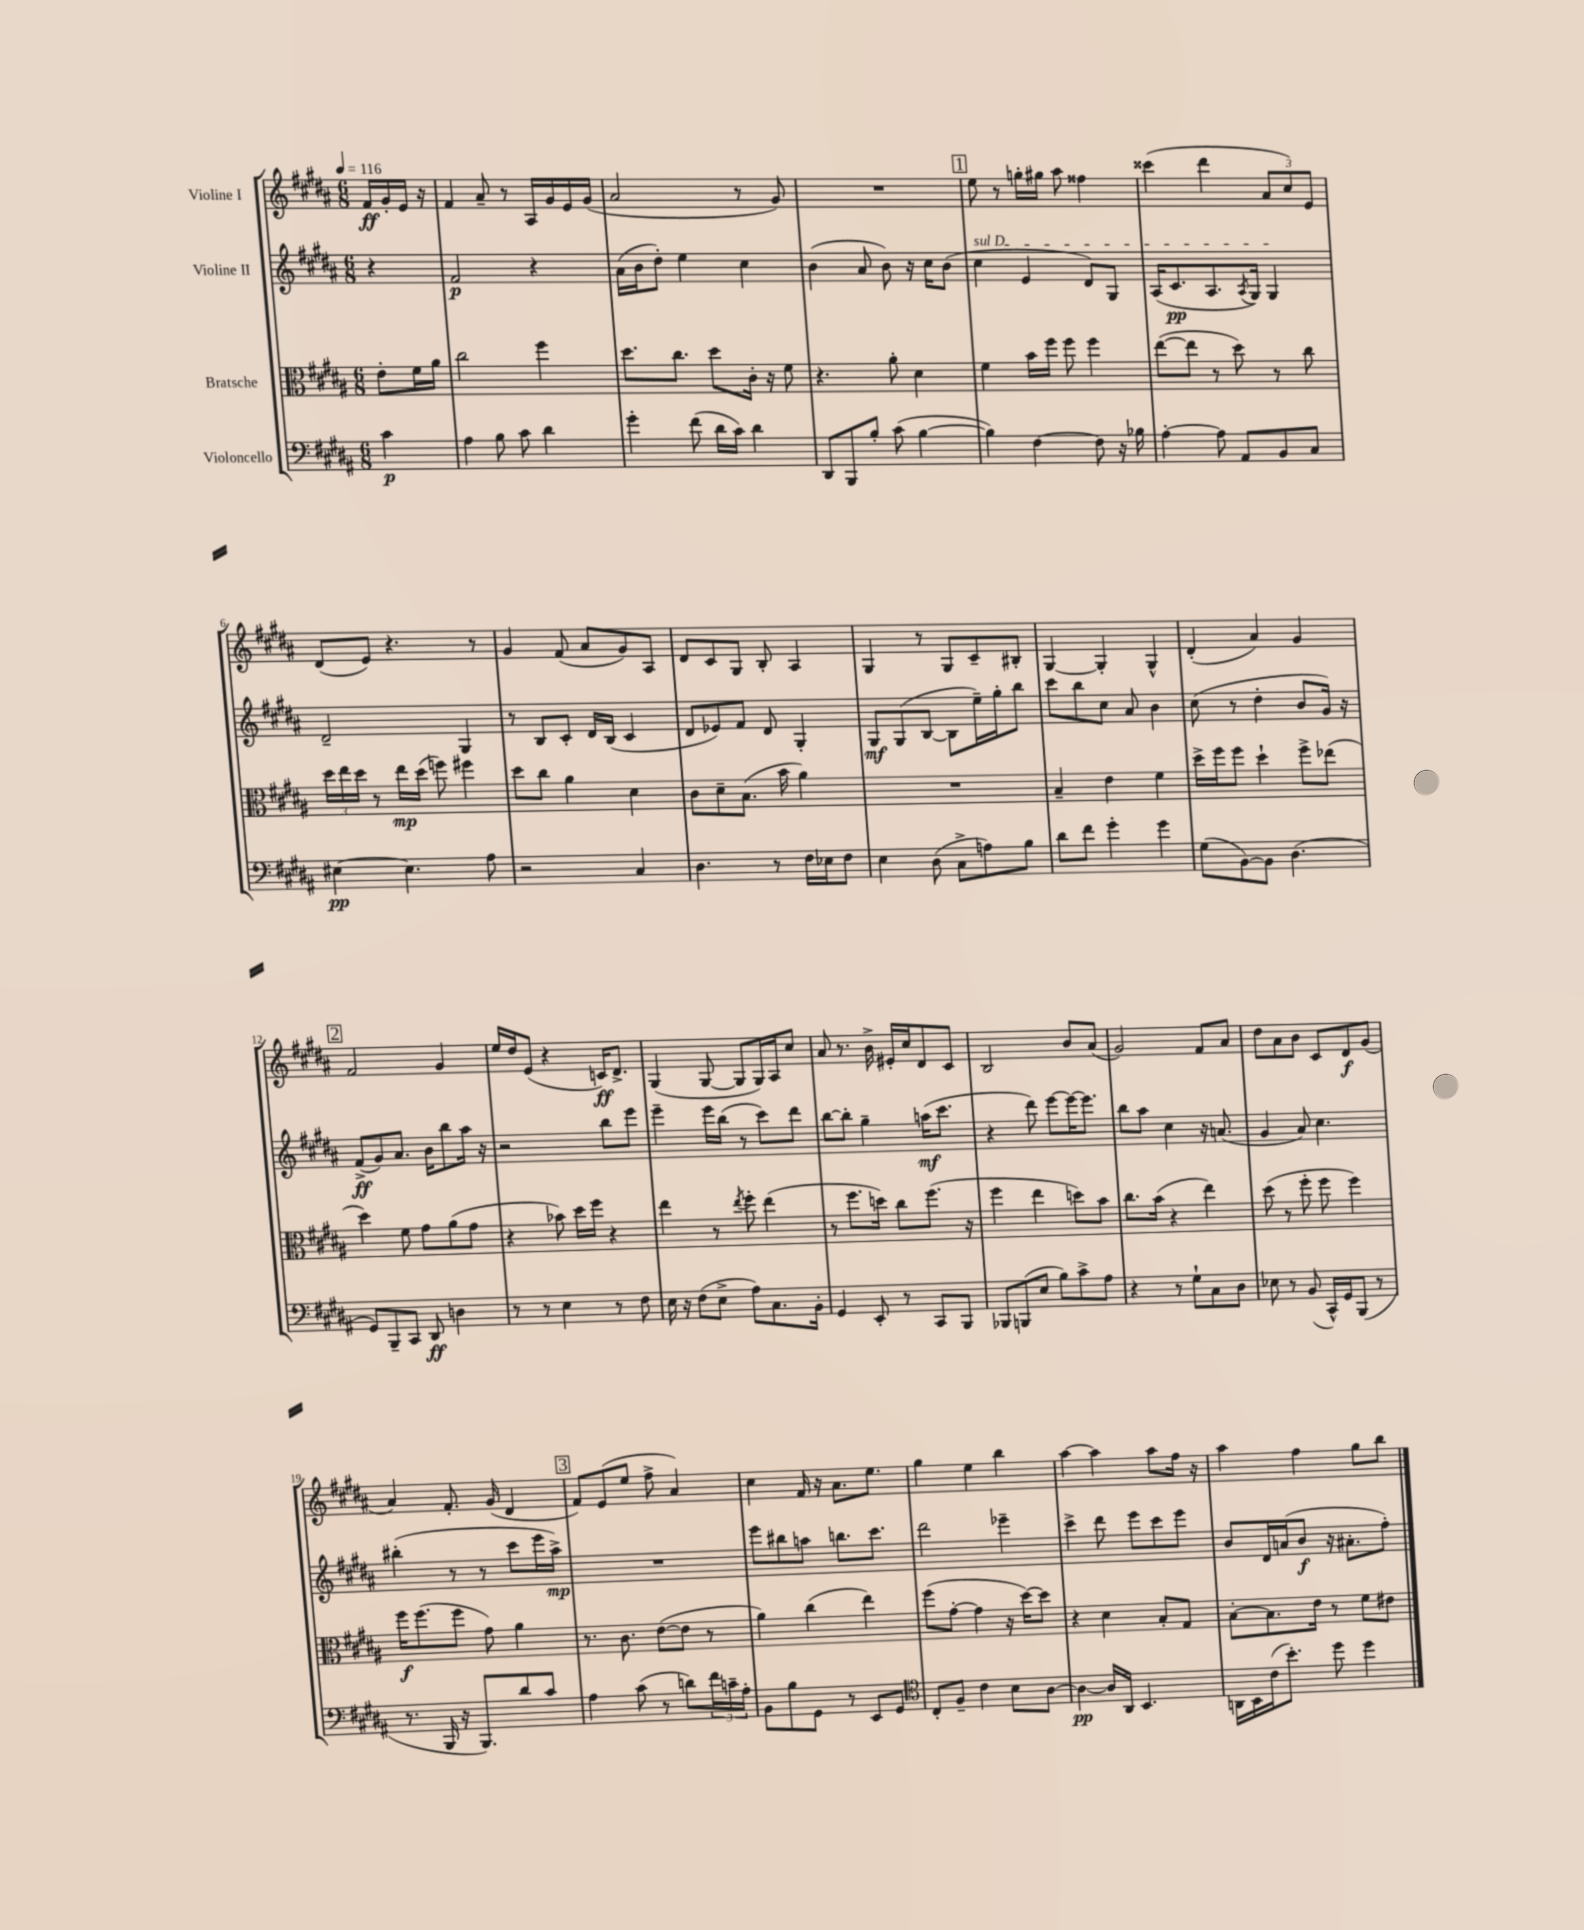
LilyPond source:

<<
\new StaffGroup <<
\new Staff = "s0" \with { instrumentName = "Violine I" } {
    \clef treble \key b \major \numericTimeSignature \time 6/8 \partial 4 \tempo 4 = 116
    fis'16\ff gis'16-. e'16 r16 |
    fis'4 ais'8-- r8 ais16 gis'16 e'16 gis'16( |
    ais'2 r8 gis'8) |
    R2. |
    \mark \markup { \box "1" } e''8 r8 g''16-. gis''16 ais''8 fisis''4 |
    cisis'''4( dis'''4 \tuplet 3/2 { ais'8 cis''8) e'8 } |
    dis'8( e'8) r4. r8 |
    gis'4 fis'8( ais'8 gis'8) ais8 |
    dis'8 cis'8 gis8 b8-. ais4 |
    gis4 r8 gis8 cis'8-- bis8-. |
    gis4~ gis4-. gis4-^ |
    dis'4-.( ais'4) gis'4 |
    \mark \markup { \box "2" } fis'2 gis'4 |
    e''16 dis''16 e'8( r4 c'16\ff) dis'8.-> |
    gis4( gis8~ gis8 gis16) ais16 cis''8 |
    ais'8 r8. b'16-> eis'16-. cis''16 dis'8 cis'8 |
    b2 b'8 ais'8( |
    gis'2) fis'8 ais'8 |
    dis''8 ais'8 b'8 cis'8 dis'8\f gis'8( |
    ais'4) fis'8.-. gis'16( dis'4 |
    \mark \markup { \box "3" } fis'8) e'8( e''8 fis''8-> ais'4) |
    cis''4 fis'16 r16 ais'8. e''8. |
    gis''4 e''4 b''4 |
    ais''4~ ais''4 ais''8 fis''16 r16 |
    ais''4 fis''4 gis''8 b''8 \bar "|." |
}
\new Staff = "s1" \with { instrumentName = "Violine II" } {
    \clef treble \key b \major \numericTimeSignature \time 6/8 \partial 4
    r4 |
    fis'2\p r4 |
    ais'16( b'16 dis''8-.) e''4 cis''4 |
    b'4( ais'8 b'8) r16 cis''16 b'8( |
    \mark \markup { \box "1" } \once \override TextSpanner.bound-details.left.text = \markup { \italic "sul D" } cis''4\startTextSpan e'4 dis'8) gis8 |
    ais16( cis'8.\pp ais8. \acciaccatura { ais8 } gis16) gis4\stopTextSpan |
    dis'2-- gis4 |
    r8 b8 cis'8-. dis'16 b16( cis'4 |
    dis'8 ees'8) fis'8 dis'8 gis4-. |
    gis8\mf gis8( b8~ b8 e''16--) gis''16-. b''8 |
    cis'''8 b''8 cis''8 ais'8 b'4 |
    cis''8( r8 dis''4-. b'8 gis'16) r16 |
    \mark \markup { \box "2" } fis'8->\ff( gis'8) ais'8. b'16 b''8 ais''16 r16 |
    r2 b''8 e'''8 |
    e'''4-- e'''16 b''16( r8 cis'''8) dis'''8 |
    b''8~ b''8-. gis''4-- a''16\mf( cis'''8. |
    r4 dis'''8) e'''8~ e'''16~ e'''8. |
    b''8 ais''8 cis''4 r16 a'8.( |
    gis'4 ais'8) cis''4. |
    bis''4-.( r8 r8 cis'''8 e'''16 ais''16->\mp) |
    \mark \markup { \box "3" } R2. |
    e'''8 bis''8 a''8 b''8. cis'''8. |
    dis'''2 ees'''4-- |
    cis'''4-> dis'''8 e'''8 cis'''8 e'''8 |
    b'8 dis'16 a'16( b'8\f r16 ais'8.-. fis''8-.) \bar "|." |
}
\new Staff = "s2" \with { instrumentName = "Bratsche" } {
    \clef alto \key b \major \numericTimeSignature \time 6/8 \partial 4
    e'8-. fis'16 ais'16 |
    cis''2 fis''4 |
    dis''8. cis''8. dis''8 cis'16-. r16 fis'8 |
    r4. ais'8-. dis'4 |
    \mark \markup { \box "1" } fis'4 b'16 fis''16 fis''8 fis''4 |
    e''8~( e''8 r8 dis''8) r8 cis''8 |
    \tuplet 3/2 { dis''16 e''16 dis''16 } r8 e''16\mp dis''16( f''8) fis''4 |
    dis''8 cis''8 ais'4 dis'4 |
    cis'8 dis'8-- b8.( b'16 ais'4) |
    R2. |
    b4-- e'4 fis'4 |
    dis''16-> fis''16 fis''8 dis''4-! fis''8-> ees''8( |
    \mark \markup { \box "2" } dis''4) fis'8 gis'8 ais'8( gis'8 |
    r4 bes'8) dis''16 fis''16 r4 |
    e''4 r8 \acciaccatura { e''8 } fis''8-. e''4( |
    r8 fis''8. d''16) cis''8 fis''8.( r16 |
    fis''4 e''4 d''8) b'8 |
    cis''8. b'16( r4 e''4) |
    dis''8( r8 fis''8-. fis''8 fis''4) |
    fis''16\f fis''8.( fis''8 gis'8) ais'4 |
    \mark \markup { \box "3" } r8. cis'8. e'8~( e'8 r8 |
    ais'4) cis''4( e''4) |
    fis''8( gis'8~-. gis'4 r16 dis''16~) dis''8 |
    r4 dis'4 b8-. gis8 |
    b8~-. b8. e'16 r8 fis'8 eis'8 \bar "|." |
}
\new Staff = "s3" \with { instrumentName = "Violoncello" } {
    \clef bass \key b \major \numericTimeSignature \time 6/8 \partial 4
    cis'4\p |
    ais4 b8 cis'8 dis'4 |
    gis'4-. fis'8( dis'16 cis'16) dis'4 |
    dis,8 b,,8 b8-. cis'8( b4~ |
    \mark \markup { \box "1" } b4) fis4~ fis8 r16 bes16 |
    ais4~-. ais8 ais,8 b,8 cis8 |
    eis4~\pp eis4. ais8 |
    r2 cis4 |
    dis4. r8 fis16 ees16 fis8 |
    e4 dis8( cis8-> a8) b8 |
    dis'8 fis'8 gis'4-. gis'4 |
    gis8( b,8~) b,8 dis4.( |
    \mark \markup { \box "2" } gis,8) b,,8-- cis,8 dis,8\ff d4 |
    r8 r8 e4 r8 fis8 |
    e16 r16 fis8( e8-> ais8) cis8. b,16-. |
    gis,4 e,8-. r8 cis,8 b,,8 |
    bes,,8 b,,8( e8 b8) cis'8-> ais8 |
    r4 r8 gis8-! cis8 dis8 |
    ees8 r8 b,8( cis,16-^) gis,16 b,,8( r8 |
    r8. b,,16 r16 b,,8.) dis'8 cis'8 |
    \mark \markup { \box "3" } ais4 cis'8( r8 d'8) \tuplet 3/2 { fis'16 c'16-- ais16-. } |
    b,8 b8 gis,8 r8 e,8 gis,8 |
    \clef tenor cis8-. fis8-- cis'4 b8 ais8~ |
    ais4~\pp ais16 ais,16 b,4. |
    a,16 b,16 cis'16( b'8.-.) dis''8 dis''4 \bar "|." |
}
>>
>>
